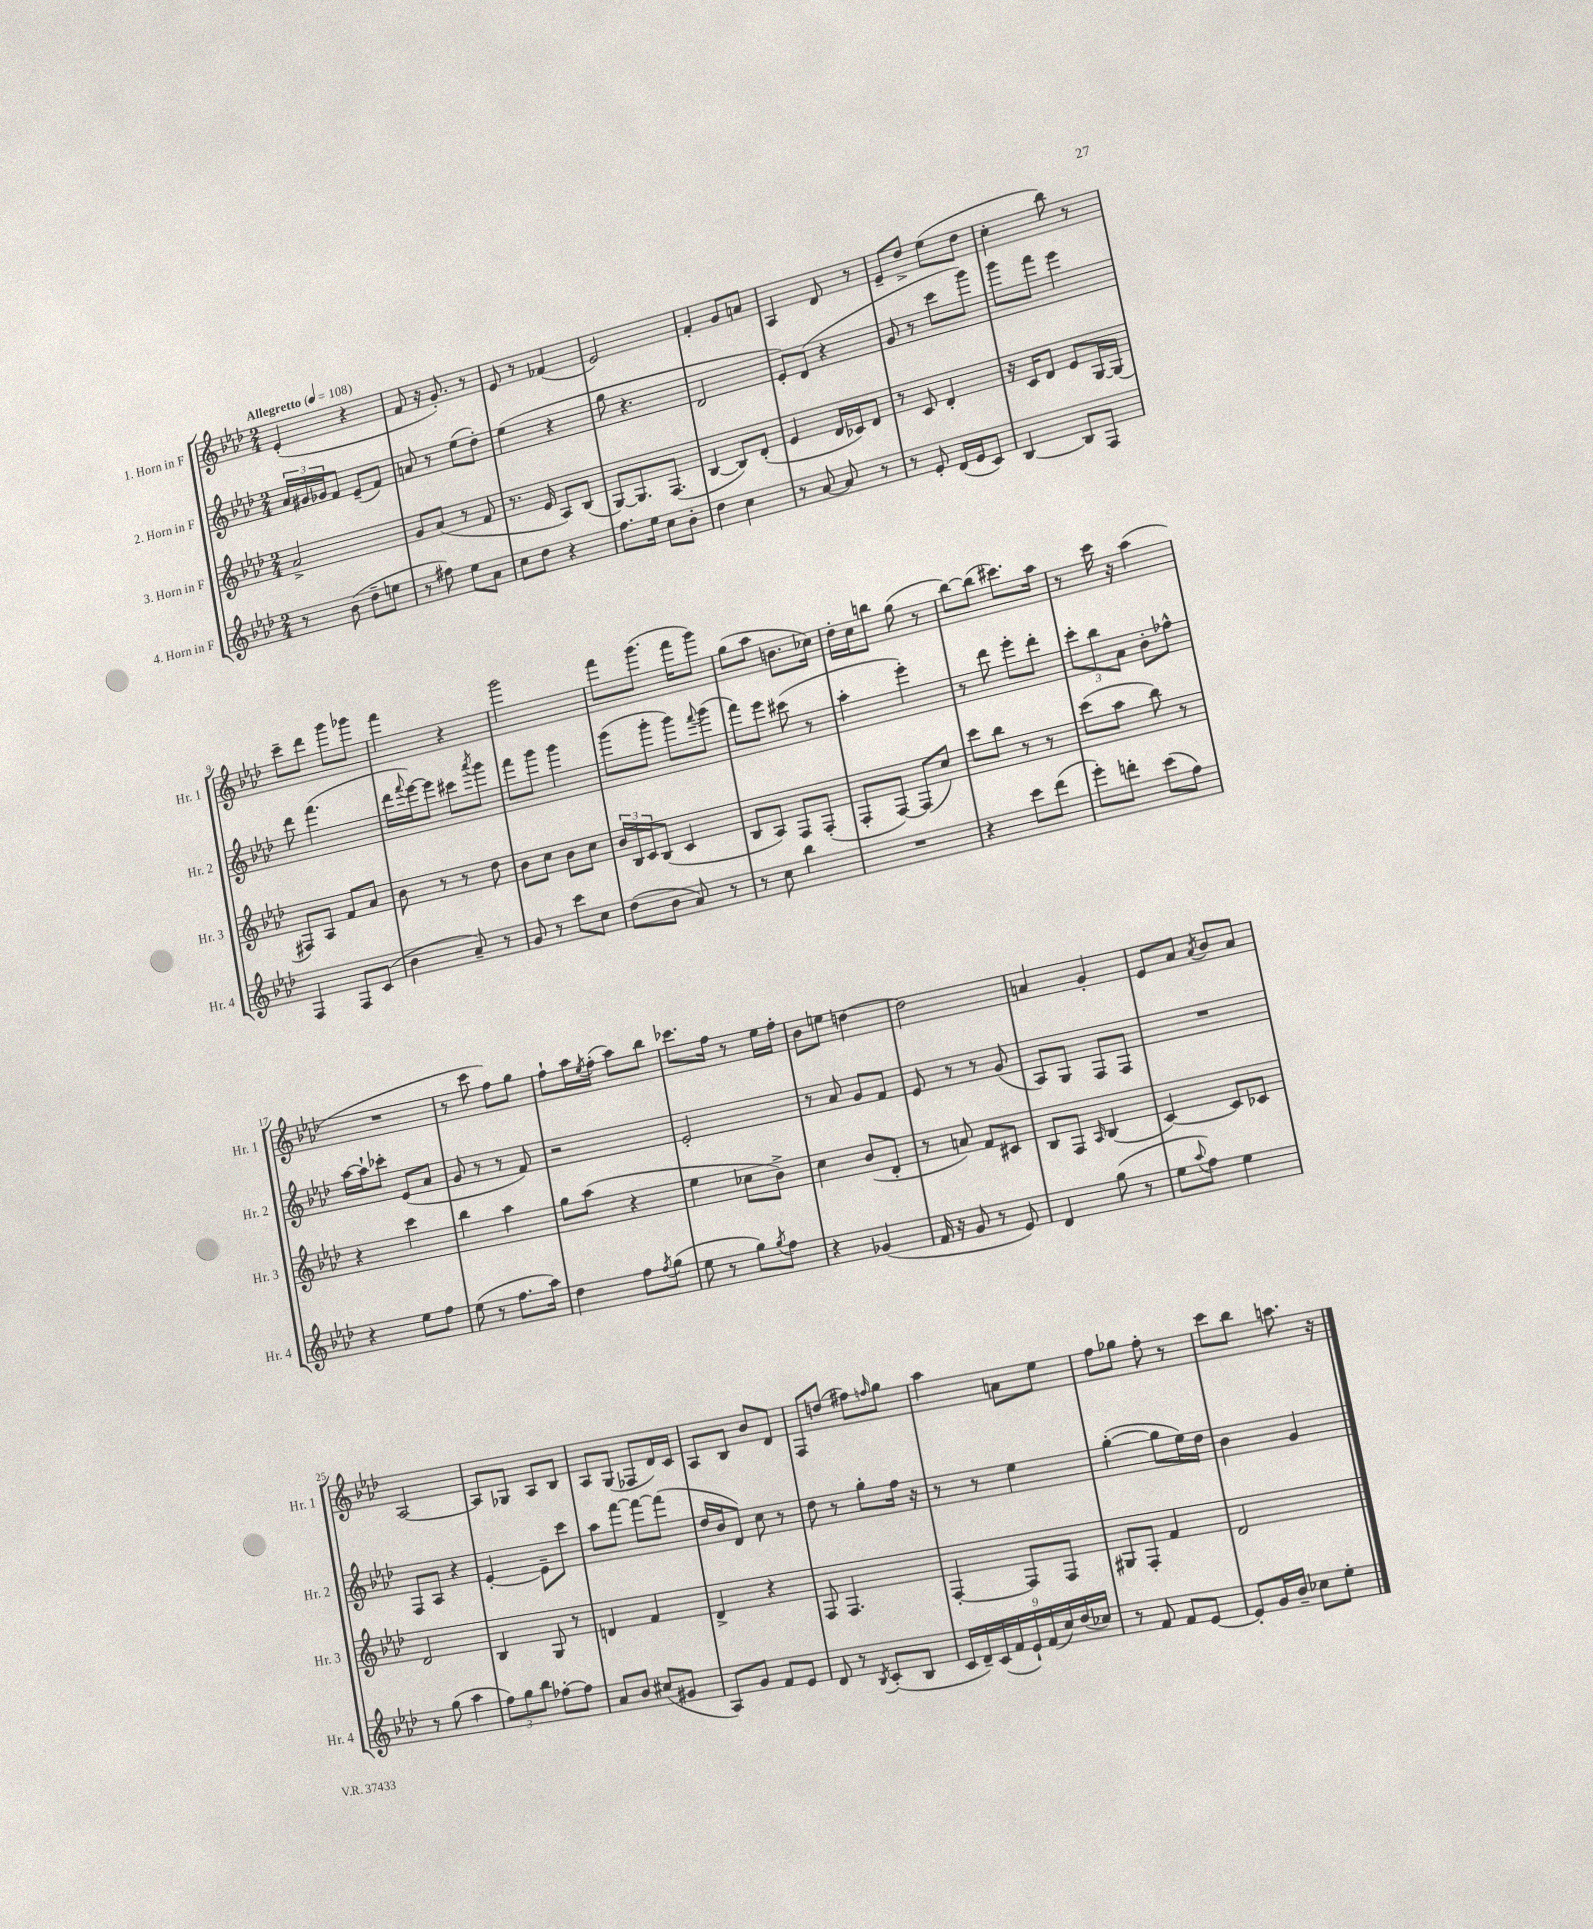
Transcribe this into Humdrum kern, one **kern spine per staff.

**kern	**kern	**kern	**kern
*part4	*part3	*part2	*part1
*staff4	*staff3	*staff2	*staff1
*I"4. Horn in F	*I"3. Horn in F	*I"2. Horn in F	*I"1. Horn in F
*I'Hr. 4	*I'Hr. 3	*I'Hr. 2	*I'Hr. 1
*clefG2	*clefG2	*clefG2	*clefG2
*k[b-e-a-d-]	*k[b-e-a-d-]	*k[b-e-a-d-]	*k[b-e-a-d-]
*M2/4	*M2/4	*M2/4	*M2/4
*MM108	*MM108	*MM108	*MM108
=1	=1	=1	=1
!	!	!	!LO:TX:a:B:t=Allegretto
8r	2a-^/	24a-/LL	(4e-'/
.	.	24g#X/	.
.	.	24g-X/J	.
(8b-\	.	8f/J	.
8dd-~\L	.	(8e-~/L	4r
8een\J	.	8f/J)	.
=2	=2	=2	=2
8r	8g/L	8an/	8f/
8ff#X\)	(8a-/J	8r	16r
.	.	.	8.g'/)
8ee-\L	8r	(8ee-\L	.
8a-\J	8f/	8dd-'\J)	8r
=3	=3	=3	=3
8cc\L	8.r	(4ee-\	8e-/
8dd-\J	.	.	8r
.	16e-/	.	.
4r	8A-/L)	4r	(4f-X/
.	(8B-/J	.	.
=4	=4	=4	=4
8.ff\L	[8G/L)	8gg\	2e-/)
.	8.G/]	4.r	.
16ee-\Jk	.	.	.
8cc\L	.	.	.
.	(8.F/J	.	.
8b-'\J	.	.	.
=5	=5	=5	=5
4dd-\	[4B-/	2d-/	4f'/
4cc\	8B-/L])	.	8g/L
.	(8d-'/J	.	8an/J
=6	=6	=6	=6
8r	4e-/	8e-'/L)	4A-/
[8a-/	.	(8d-/J	.
8a-/]	16d-/LL	4r	8d-/
.	16c-X/J)	.	.
8r	8d-/J	.	8r
=7	=7	=7	=7
8r	8r	8g/	8e-~/L
8e-'/	8c/	8r	8dd-^/J
(16d-/LL	4d-'/	8ccc\L	(8ee-\L
16e-/J	.	.	.
8c/J)	.	8ggg\J)	8dd-\J
=8	=8	=8	=8
[4B-/	16r	8ggg\L	4cc'\
.	16c/KL	.	.
.	8d-/J	8fff\J	.
8B-/L]	8e-/L	4eee-\	8bb-\)
8F/J	[16G/L	.	8r
.	(16G/JJ]	.	.
!!LO:LB:g=z
=9	=9	=9	=9
4F/	8F#X/L)	8ddd-\	8ccc~\L
.	8A-/J	(4.fff\	8ddd-\J
8F/L	8f/L	.	8ggg\L
(8c/J	8a-/J	.	8ggg-X\J
=10	=10	=10	=10
4b-\	8b-\	16ddd-\LL	4fff\
.	.	8qqfff/	.
.	.	[16eee-\J)	.
.	8r	8eee-\J]	.
8a-~/)	8r	8ccc#X\L	4r
.	.	8qaaa-/	.
8r	8dd-\	8ggg\J	.
=11	=11	=11	=11
8g/	8b-\L	8fff\L	2ggg\
8r	8cc\J	8ggg\J	.
8ccc\L	8b-\L	4ggg\	.
8cc\J	8cc\J	.	.
=12	=12	=12	=12
(8dd-\L	24b-/LL	(8ggg\L	8fff\L
.	24B-/	.	.
.	24c/J	.	.
8b-\J	(8B-/J	8ggg'\J	(8.ggg\J
8a-/)	4c/	8ggg\L)	.
.	.	.	16fff\KL
.	.	8qqfff/	.
8r	.	(8ggg\J	8ggg\J)
=13	=13	=13	=13
8r	8B-/L	8fff\L)	(8gg\L
8cc\	8A-/J)	8eee-\J	8aa-\J
4bb-\	8F/L	(8ccc#X\	8.bn\L
.	(8F'/J	8r	.
.	.	.	16cc-X\Jk)
=14	=14	=14	=14
2r	8F'/L	4aa-'\	16dd-'\LL
.	.	.	16cc\J
.	[8F/J)	.	8bbn\J
.	(8F/L]	4eee-'\)	(8gg\
.	8cc/J)	.	8r
=15	=15	=15	=15
4r	8ccc\L	8r	[8bb-\L)
.	8bb-\J	8ddd-\	(8bb-\J]
8ccc\L	8r	8eee-'\L	8.ccc#X\L)
(8ddd-\J	8r	8ddd-'\J	.
.	.	.	16aa-\Jk
=16	=16	=16	=16
8eee-'\L)	(8ccc\L	12ccc'\L	8r
.	.	12bb-\	.
8dddn'\J	8aa-\J	.	16ccc\
.	.	12a-\J	.
.	.	.	16r
(8ccc\L	8bb-\)	8b-'\L	(4aa-\
8ff\J)	8r	8ff-X^^\J	.
!!LO:LB:g=z
=17	=17	=17	=17
4r	4r	[16aa-\LL	2r
.	.	16aa-`\J]	.
.	.	8ccc-X'\J	.
8ee-\L	4ccc\	(8e-/L	.
8ff\J	.	8a-/J	.
=18	=18	=18	=18
(8ee-\	4bb-\	8g/	8r
8r	.	8r	8ccc\
8.ff\L	4aa-\	8r	8ff\L)
.	.	8f/)	8gg\J
16aa-\Jk)	.	.	.
=19	=19	=19	=19
4dd-\	8gg\L	2r	8ff`\L
.	(8aa-\J	.	16aa-\L
.	.	.	8qee-/
.	.	.	(16ff'\JJ
8ff\L	4r	.	8aa-\L)
8qff/	.	.	.
(8gg\J	.	.	8bb-\J
=20	=20	=20	=20
8ee-\	4ee-\	2e-'/	8.ccc-X\L
8r	.	.	.
.	.	.	16ff\Jk
8gg\L)	8cc-X\L	.	8r
8qgg/	.	.	.
8ff\J	8b-^\J)	.	16ee-\LL
.	.	.	16ff'\JJ
=21	=21	=21	=21
4r	4cc\	8r	8b-\L
.	.	8a-/	8een\J
(4g-X/	(8b-/L	8g/L	[4ddn\
.	8d-'/J	8f/J	.
=22	=22	=22	=22
16f/	8r	8e-/	2dd\]
16r	.	.	.
8g/	8an/)	8r	.
8r	8f/L	8r	.
8e-/)	8c#X/J	(8g/	.
=23	=23	=23	=23
4d-/	8B-/L	8A-/L)	4an/
.	8F/J	8G/J	.
.	16qqA-/	.	.
(8gg\	(4B-/	8F/L	4g'/
8r	.	8F/J	.
=24	=24	=24	=24
8ee-\L	[4c/)	2r	8e-/L
8qqaa-/	.	.	.
8ff\J)	.	.	8a-/J
.	.	.	8qa-/
4ee-\	8c/L]	.	8b-/L
.	8c-X/J	.	8a-/J
!!LO:LB:g=z
=25	=25	=25	=25
8r	2d-/	8F/L	[2A-/
(8gg\	.	8A-/J	.
4aa-\	.	4r	.
=26	=26	=26	=26
12ff\L)	4B-/	[4e-'/	8A-/L]
12gg\	.	.	.
.	.	.	8G-X/J
12bb-\J	.	.	.
[8ff-X'\L	8G/	8e-~\L]	8A-/L
8ff-\J]	8r	8ccc\J	8B-/J
=27	=27	=27	=27
8a-/L	4dn/	8aa-\L	8A-/L
8b-/J	.	[8fff\J	(8G/J
(8cc#X/L	4f/	8fff\L_	8F-X/L
8g#X/J	.	(8fff\J]	16d-/L)
.	.	.	16c/JJ
=28	=28	=28	=28
8A-/L)	4d-^/	16dd-/LL	8A-/L
.	.	16b-/J	.
8g/J	.	8d-/J)	8B-/J
8f/L	4r	8cc\	8b-/L
8e-/J	.	8r	8d-/J
=29	=29	=29	=29
8d-/	8F/	8dd-\	8F/L
8r	4.F/	8r	(8ddn/J
8qB-/	.	.	.
(8c'/L	.	8gg'\L	8ff#X\L)
.	.	.	16qqffn/
8B-/J	.	16ff\Jk	8gg\J
.	.	16r	.
=30	=30	=30	=30
18c/LL	[4F'/	8r	4aa-\
18d-~/)	.	.	.
(18c/	.	.	.
.	.	8r	.
18f/	.	.	.
18e-`/)	.	.	.
.	8F/L]	4ee-\	8an\L
(18f/	.	.	.
18cc/)	.	.	.
.	8F/J	.	8ee-\J
(18dd-/	.	.	.
18cc-X/JJ)	.	.	.
=31	=31	=31	=31
8r	8G#X/L	([4gg'\	8ff\L
8f/	8F'/J	.	8gg-X\J
8f/L	4f/	8gg\L]	8ff'\
[8e-/J	.	16ee-\L)	8r
.	.	16dd-\JJ	.
=32	=32	=32	=32
8e-'/L]	2d-/	4b-\	8ccc\L
16g/L	.	.	8bb-\J
16b-~/JJ	.	.	.
8cc-X\L	.	4g/	8.aan\
8ee-'\J	.	.	.
.	.	.	16r
==	==	==	==
*-	*-	*-	*-
